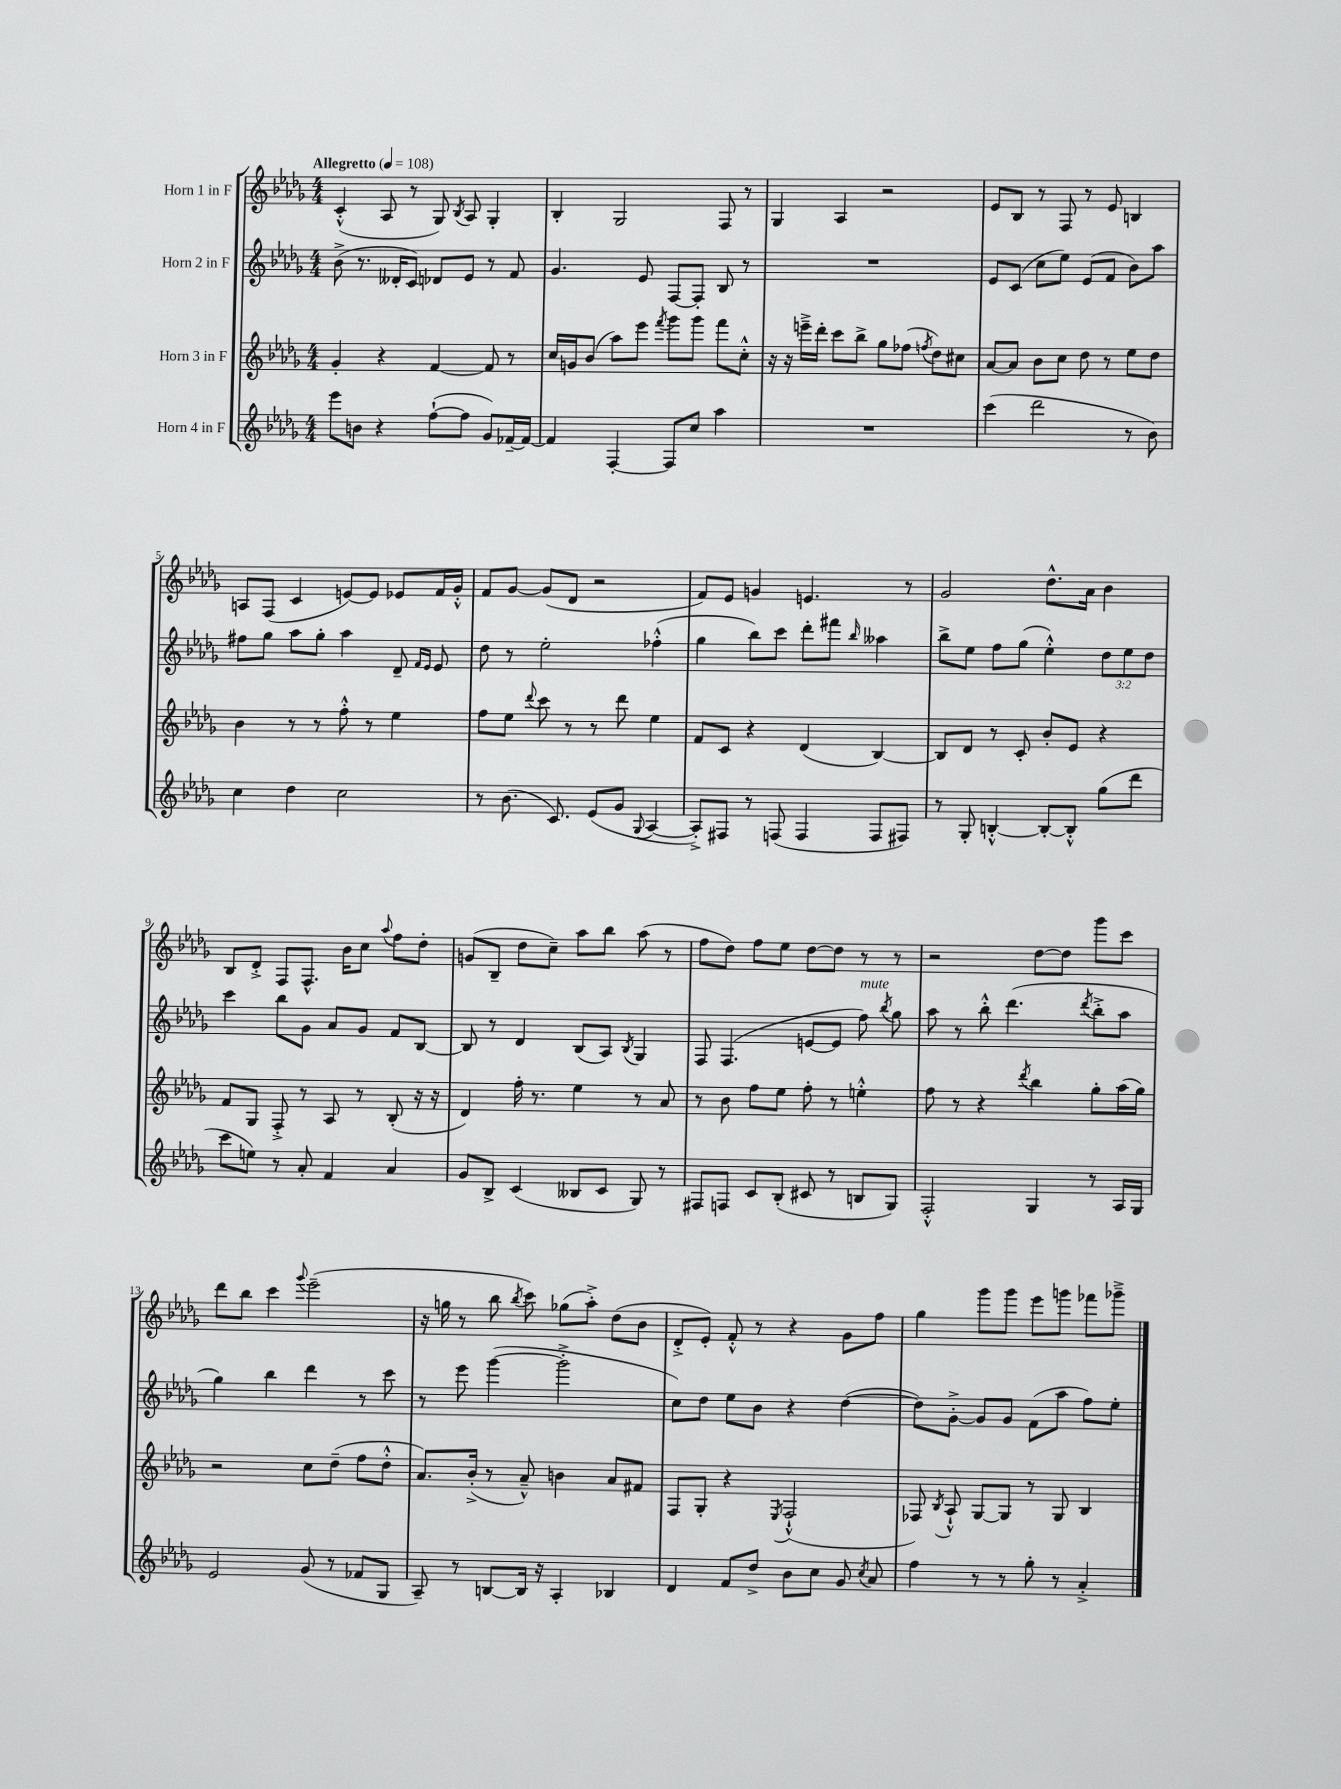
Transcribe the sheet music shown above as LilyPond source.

<<
\new StaffGroup <<
\new Staff = "s0" \with { instrumentName = "Horn 1 in F" } {
    \clef treble \key des \major \numericTimeSignature \time 4/4 \tempo "Allegretto" 4 = 108
    \autoBeamOff c'4-.-^( aes8 r8 ges8) \acciaccatura { bes8 } aes8 ges4-. |
    bes4-. ges2 f8 r8 |
    ges4 aes4 r2 |
    ees'8[ bes8] r8 f8 r8 ees'8 b4 |
    a8[ f8]( c'4 e'8[~) e'8] ees'8[ f'16 ges'16]-.-^ |
    f'8[ ges'8]~ ges'8[( des'8] r2 |
    f'8[) ees'8] g'4 e'4. r8 |
    ges'2 des''8.[-^ aes'16] bes'4 |
    bes8[ des'8]-.-> f8[ f8.]-^ bes'16[ c''8] \appoggiatura { aes''8 } f''8[ des''8]-. |
    g'8[( bes8]-- des''8[ c''8]--) aes''8[ bes''8] aes''8( r8 |
    f''8[ des''8]) f''8[ ees''8] des''8[~ des''8] r8 r8 |
    r2 des''8[~ des''8] ges'''8[ c'''8] |
    des'''8[ bes''8] c'''4 \appoggiatura { ges'''8 } ees'''2--( |
    r16 g''16 r8 bes''8 \acciaccatura { bes''8 } c'''8) ges''8[( aes''8]-.->) des''8[( bes'8] |
    des'8[-.-> ees'8]-.) f'8-.-^ r8 r4 ges'8[ f''8] |
    ges''4 ges'''8[ ges'''8] ees'''8[ g'''8] fes'''8[ ges'''8]---> \bar "|." |
}
\new Staff = "s1" \with { instrumentName = "Horn 2 in F" } {
    \clef treble \key des \major \numericTimeSignature \time 4/4 \override Staff.TupletNumber.text = #tuplet-number::calc-fraction-text
    \autoBeamOff bes'8->( r8. deses'16[-. c'8]) des'8[ ees'8] r8 f'8 |
    ges'4. ees'8 f8[~ f8]-. bes8 r8 |
    R1 |
    ees'8[ c'8]( c''8[ ees''8]) ees'8[( f'8] bes'8[) aes''8] |
    fis''8[ ges''8] aes''8[ ges''8]-. aes''4 des'8-- \grace { f'16[ ees'16] } ees'8 |
    des''8 r8 ees''2-. fes''4-.-^( |
    ges''4 bes''8[) c'''8] des'''8[-. fis'''8] \grace { bes''16 } aeses''4 |
    bes''8[-> ees''8] f''8[ ges''8]( ees''4-.-^) \tuplet 3/2 { des''8[ ees''8 des''8] } |
    c'''4 bes''8[ ges'8] aes'8[ ges'8] f'8[ bes8]~ |
    bes8 r8 des'4 bes8[( aes8]) \acciaccatura { bes8 } ges4 |
    f8 f4.( e'8[~ e'8] f''8^\markup { \italic "mute" }) \acciaccatura { bes''8 } ges''8 |
    aes''8 r8 bes''8-.-^ des'''4.( \acciaccatura { des'''8 } bes''8[-.-> aes''8] |
    ges''4) bes''4 des'''4 r8 c'''8 |
    r8 ees'''8 ges'''4~( ges'''2-.-> |
    c''8[) des''8] ees''8[ bes'8] r4 des''4~( |
    des''8[) ges'8]~-.-> ges'8[ ges'8] f'8[( aes''8] f''8[) ees''8]-. \bar "|." |
}
\new Staff = "s2" \with { instrumentName = "Horn 3 in F" } {
    \clef treble \key des \major \numericTimeSignature \time 4/4
    \autoBeamOff ges'4-. r4 f'4~ f'8 r8 |
    c''16[ g'16 bes'8]( aes''8[) ees'''8] \acciaccatura { f'''8 } ges'''8[ ges'''8] f'''8[ c''8]-.-^ |
    r16 r16 e'''16[---> des'''16]-. c'''8[ bes''8]-> ges''8[ fes''8]( \acciaccatura { f''8 } des''8[) cis''8] |
    aes'8[~ aes'8] bes'8[ c''8] des''8 r8 ees''8[ des''8] |
    bes'4 r8 r8 f''8-.-^ r8 ees''4 |
    f''8[ ees''8] \appoggiatura { des'''8 } c'''8 r8 r8 des'''8 ees''4 |
    f'8[ c'8] r4 des'4( bes4~) |
    bes8[ des'8] r8 c'8-. bes'8[-. ees'8] r4 |
    f'8[ ges8] f8-.-> r8 aes8 r8 bes8-.( r16 r16 |
    des'4) f''16-. r8. ees''4 r8 aes'8 |
    r8 bes'8 f''8[ ees''8] f''8-. r8 e''4-.-^ |
    f''8 r8 r4 \acciaccatura { des'''8 } bes''4 ges''8[-. aes''16( ges''16]) |
    r2 c''8[ des''8]--( f''8[ des''8]-.-^ |
    aes'8.[) bes'16]-.->( r8 aes'8---^) b'4 aes'8[ fis'8] |
    f8[ ges8]-. r4 \acciaccatura { ees8 } f2-!-^( |
    fes8) \acciaccatura { bes8 } aes8-!-^ ges8[~ ges8] r8 ges8 bes4 \bar "|." |
}
\new Staff = "s3" \with { instrumentName = "Horn 4 in F" } {
    \clef treble \key des \major \numericTimeSignature \time 4/4
    \autoBeamOff ees'''8[ b'8] r4 f''8[~-!( f''8] ges'8[) fes'16~-- fes'16]~ |
    fes'4 f4~-. f8[ c''8] aes''4 |
    R1 |
    c'''4( des'''2 r8 bes'8) |
    c''4 des''4 c''2 |
    r8 bes'8.( c'8.) ees'8[( ges'8] \appoggiatura { ges8 } aes4~ |
    aes8[-.->) fis8] r8 f8( f4 f8[ fis8]) |
    r8 ges8-. b4~-.-^ b8[~-. b8]-.-^ ges''8[( des'''8] |
    c'''8[ e''8]) r8 aes'8-. f'4 aes'4 |
    ges'8[ bes8]-> c'4( beses8[ c'8] ges8) r8 |
    fis8[ f8] c'8[ bes8]-.( cis'8 r8 b8[ ges8]) |
    f2-.-^ ges4 r8 aes16[ ges16] |
    ees'2 ges'8( r8 fes'8[ ges8] |
    aes8--) r8 b8[~ b16] r16 aes4-. bes4 |
    des'4 f'8[ des''8]-> bes'8[ c''8] ges'8 \acciaccatura { c''8 } aes'8 |
    f''4 r8 r8 ges''8-. r8 aes'4-.-> \bar "|." |
}
>>
>>
